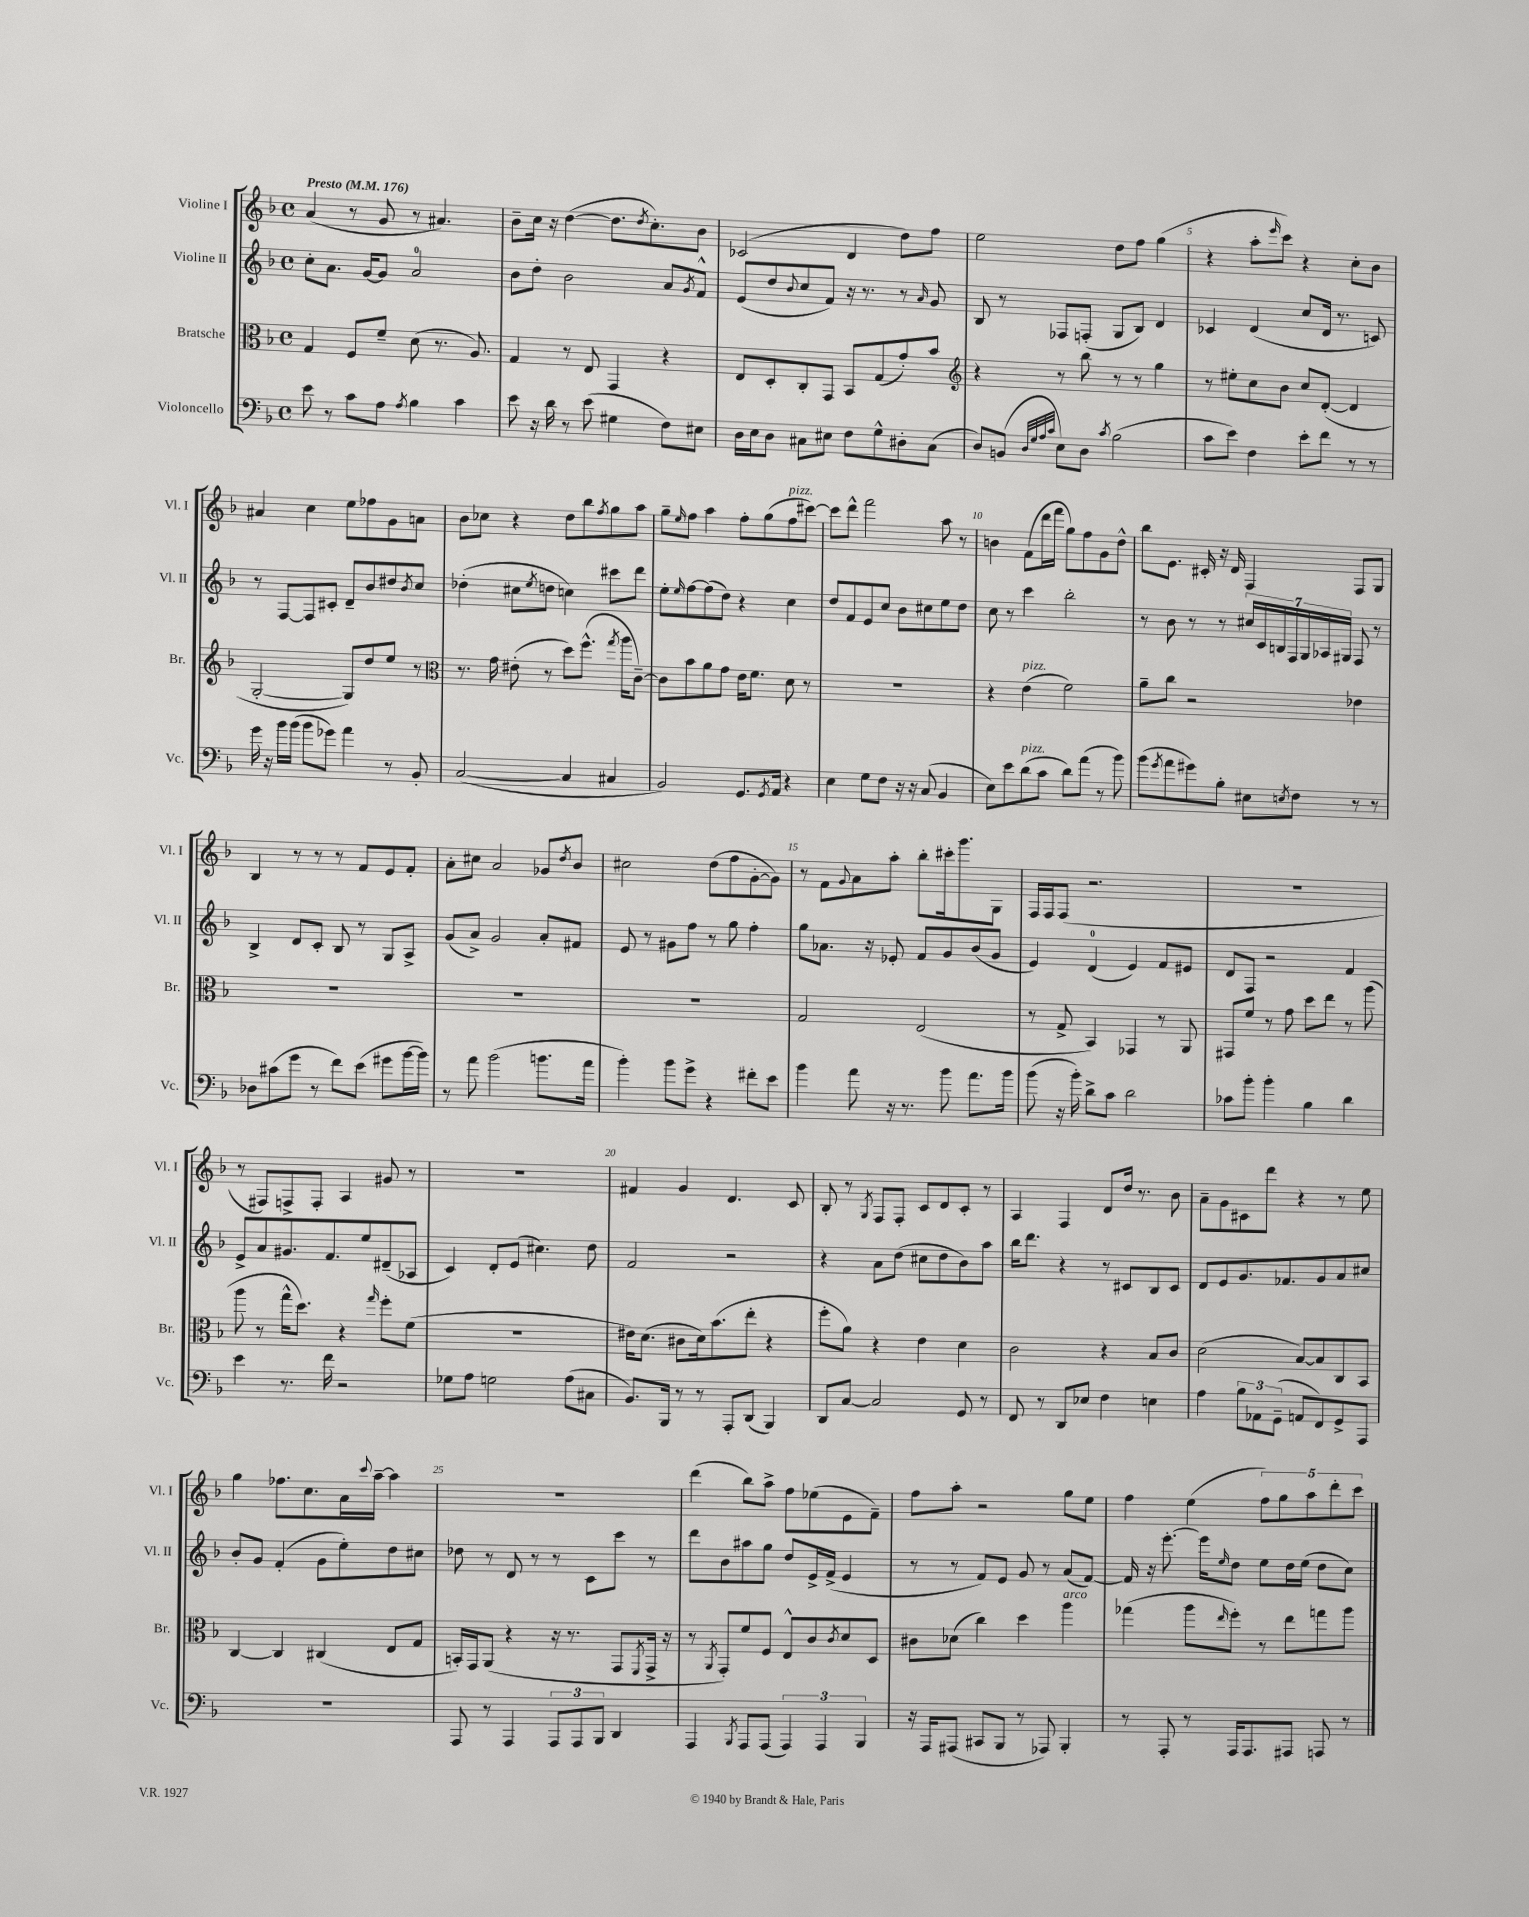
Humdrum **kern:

**kern	**kern	**kern	**kern
*part4	*part3	*part2	*part1
*staff4	*staff3	*staff2	*staff1
*I"Violoncello	*I"Bratsche	*I"Violine II	*I"Violine I
*I'Vc.	*I'Br.	*I'Vl. II	*I'Vl. I
*clefF4	*clefC3	*clefG2	*clefG2
*k[b-]	*k[b-]	*k[b-]	*k[b-]
*M4/4	*M4/4	*M4/4	*M4/4
*met(c)	*met(c)	*met(c)	*met(c)
*MM176	*MM176	*MM176	*MM176
=1	=1	=1	=1
!	!	!	!LO:TX:a:B:t=Presto
8e\	4G/	8cc'\L	(4a/
8r	.	8.a\J	.
8c\L	8F/L	.	8r
.	.	[16g/KL	.
8A\J	8f~/J	8g/J]	8g/
8qA/	.	.	.
4B-\	(8d\	2a/	8r
.	8.r	.	4.a#X/)
4c\	.	.	.
.	8.A/)	.	.
=2	=2	=2	=2
8e\	4G/	8b-\L	8b-~\L
16r	.	8dd'\J	16cc\Jk
16d\	.	.	16r
8r	8r	2b-\	([4dd\
(8e\	8E/	.	.
4G#X\	4GG/	.	8.dd\L]
.	.	.	8qdd/
.	.	.	8.cc'\)
8F\L)	4r	8a/L	.
.	.	8qg/	.
8E#X\J	.	8f^^/J	8b-\J
=3	=3	=3	=3
16D\LL	8E/L	(8e/L	(2c-X/
16E\J	.	.	.
8D\J	8D'/	8dd/	.
.	.	8qqb-/	.
8C#X\L	8C'/	8cc/	.
8E#X\J	8GG/J	8f/J)	.
8F\L	8BB-/L	16r	4d/
.	.	8.r	.
8G^^\	(8G/	.	.
8D#X'\	8g'/)	8r	8dd\L)
.	.	16qqa/	.
(8C#\J	8b-/J	8g/	8ff\J
=4	=4	=4	=4
*	*clefG2	*	*
8D/L)	4r	8B-/	2ee\
(8BBn/J	.	8r	.
32qqD/LLL	.	.	.
32qqG/	.	.	.
32qqA/	.	.	.
32qqc/JJJ	.	.	.
8E\L)	8r	8F-X/L	.
8D\J	8bb-\	(8Fn'/J	.
8qc/	.	.	.
(2B-\	8r	8G/L	8dd\L
.	8r	8B-/J)	8ff\J
.	4gg\	4d/	(4gg\
=5	=5	=5	=5
8c\L	8r	4c-X/	4r
8e\J)	8ee#X'\L	.	.
4F\	8cc\	(4d/	8aa'\L
.	.	.	16qqeee/
.	8b-\J	.	8ccc\J)
8e'\L	8cc/L	8cc/L	4r
8f\J	([8d'/J	16d/Jk	.
.	.	8.r	.
8r	4d/]	.	8cc'\L
8r	.	8cn/)	8b-\J
!!LO:LB:g=z
=6	=6	=6	=6
16g\	[2G'/	8r	4a#X/
16r	.	.	.
16b-\LL	.	[8F/L	.
(16b-\JJ	.	.	.
8b-\L	.	8F/]	4cc\
8g-X\J)	.	8c#X'/J	.
4a\	8G/L])	8d~/L	8ee\L
.	8dd/	8b-/	8ff-X\
8r	8ee/J	8dd#X/	8g\
.	.	8qb-/	.
8BB-'/	8r	8cc/J	8an\J
=7	=7	=7	=7
*	*clefC3	*	*
([2C/	8.r	(4dd-X'\	8b-\L
.	.	.	8cc-X\J
.	16g\	.	.
.	(8e#X'\	8cc#X\L	4r
.	.	8qee/	.
.	8r	8ddn\J	.
4C/]	8dd\L)	4ccn\)	8dd\L
.	(8.ff^^\J	.	8bb-\
.	.	.	8qff/
4C#X/	.	8ccc#X\L	8gg\
.	8qgg/	.	.
.	16aa\KL	.	.
.	[8c~\J)	8ddd\J	8aa\J
=8	=8	=8	=8
2BB-/)	8c\L]	8ee'\L	8gg~\L
.	.	16qqee/	16qqee/
.	8b-\	[8ff\	8ff\J
.	8a\	(8ff\]	4aa\
.	8g\J	8dd\J)	.
8.GG/L	16e\KL	4r	8ff'\L
.	8.f\J	.	.
.	.	.	(8gg\
8qGG/	.	.	.
16AA/Jk	.	.	.
!	!	!	!LO:TX:a:i:t=pizz.
4r	8d\	4cc\	8ff\
.	8r	.	[8ccc#X\J)
=9	=9	=9	=9
4E\	1r	8dd/L	8ccc#\L]
.	.	8f/	8ddd^^\J
8G\L	.	8e/	2fff\
8F\J	.	8cc/J	.
16r	.	8b-\L	.
16r	.	.	.
(8C/	.	8cc#X\	.
4BB-/	.	8ee\	8aa\
.	.	8dd\J	8r
=10	=10	=10	=10
8E\L)	4r	8cc\	4bn\
8e\	.	8r	.
!	!LO:TX:a:i:t=pizz.	!	!
!LO:TX:a:i:t=pizz.	!	!	!
(8d\	(4e\	4ccc\	(8f\L
8c\J	.	.	16ddd\L
.	.	.	16fff\JJ
8d\L)	2f\)	2bb-'\	8gg\L)
(8a\J	.	.	8ff\
8r	.	.	8g\
8b-\)	.	.	8dd^^\J
=11	=11	=11	=11
(8b-\L	8a~\L	8r	8bb-\L
8qg/	.	.	.
8a\	8cc\J	8b-\	8.e\J
8g#X\)	2r	8r	.
.	.	.	16c#X'/
8B-'\J	.	8r	16r
.	.	.	16d/
8E#X\L	.	28cc#X/LL	4F/
.	.	28c/	.
.	.	28Bn/	.
.	.	28F/	.
8qEn/	.	.	.
8F\J	.	.	.
.	.	28G/	.
.	.	28A-X/	.
.	.	28G#X/JJ	.
8r	4e-X\	8F/	8F/L
8r	.	8r	8G/J
!!LO:LB:g=z
=12	=12	=12	=12
8D-X\L	1r	4B-^/	4B-/
(8c#X\	.	.	.
8g\J	.	8d/L	8r
8r	.	8c'/J	8r
8f\L)	.	8B-/	8r
(8e\J	.	8r	8f/L
8g#X\L	.	8G/L	8e/
[16b-\L	.	8A^/J	8f'/J
16b-\JJ])	.	.	.
=13	=13	=13	=13
8r	1r	(8g/L	8a'\L
8a\	.	8a^/J)	8cc#X\J
(2b-\	.	2g/	2a/
8.bn\L	.	8a'/L	8g-X/L
.	.	.	8qdd/
.	.	8f#X/J	8b-/J
16a\Jk	.	.	.
=14	=14	=14	=14
4b-'\)	1r	8e/	2cc#X\
.	.	8r	.
8b-\L	.	8g#X\L	.
8g^\J	.	8ff\J	.
4r	.	8r	(8dd\L
.	.	8gg\	8ff\
8f#X'\L	.	4ff'\	[8g'\
8e\J	.	.	8g\J])
=15	=15	=15	=15
4b-\	2G/	8gg\L	8r
.	.	8.a-X\J	8f\L
.	.	.	8qqg/
8a\	.	.	8a\
.	.	16r	.
16r	.	8e-X'/	8aa'\J
8.r	.	.	.
.	(2E/	8f/L	8bb-'\L
8b-\	.	8g/	16ccc#X'\k
.	.	.	8.ggg\
8.a\L	.	(8b-/	.
.	.	8g/J	8G\J
16b-\Jk	.	.	.
=16	=16	=16	=16
(8b-\	8r	4e/)	16F/LL
.	.	.	16F/J
16r	8G^/	.	(8F/J
16b-'\)	.	.	.
8d^\L	4BB-/)	(4d/	2.r
8c\J	.	.	.
2d\	4GG-X/	4e/)	.
.	8r	8f/L	.
.	8AA/	8e#X/J	.
=17	=17	=17	=17
8c-X\L	8GG#X/L	8d/L	1r
8b-'\J	8f/J	8F/J	.
4b-'\	8r	2r	.
.	8g\	.	.
4B-\	8dd\L	.	.
.	8ee\J	.	.
4d\	8r	4f/	.
.	(8aa\	.	.
!!LO:LB:g=z
=18	=18	=18	=18
4e\	8aa\	8e^/L	8r
.	8r	8a/	8F#X/L)
8.r	16gg^^\KL	8.g#X/	8Fn^/
.	8.dd\J)	.	.
.	.	.	8F'/J
16f\	.	8.f/	.
2r	4r	.	4A/
.	.	8ee/	.
.	16qqgg/	.	.
.	8ff'\L	(8d#X~/	8g#X/
.	(8f\J	8A-X/J	8r
=19	=19	=19	=19
8G-X\L	1r	4c/)	1r
8A\J	.	.	.
2Gn\	.	8d'/L	.
.	.	(8e/J	.
.	.	4.cc#X\)	.
(8A\L	.	.	.
8C#X\J	.	8dd\	.
=20	=20	=20	=20
8.BB-/L)	16e#X\KL)	2f/	4f#X/
.	(8.d\J	.	.
16BBB-/Jk	.	.	.
8r	8c#X\L	.	4g/
8r	16d\k)	.	.
.	(8.b-\	.	.
8AAA'/L	.	2r	4.d/
(8DD/J	8ee'\J	.	.
4BBB-/)	4r	.	.
.	.	.	8c/
=21	=21	=21	=21
8DD/L	8ff'\L	4r	8B-'/
[8C/J	8a\J)	.	8r
.	.	.	8qG/
2C/]	4r	8a\L	8F/L
.	.	(8dd\J	8F'/J
.	4e\	8cc#X\L	8c/L
.	.	8dd\	8d/
8GG/	4d\	8b-\)	8c'/J
8r	.	8aa\J	8r
=22	=22	=22	=22
8FF/	2c\	16bb-\KL	4A/
.	.	8.ddd\J	.
8r	.	.	.
8DD/L	.	4r	4F/
8E-X/J	.	.	.
4F\	4r	8r	8d/L
.	.	8c#X/L	16dd/Jk
.	.	.	8.r
4En\	8B-/L	8B-/	.
.	8c/J	8c#/J	8b-\
=23	=23	=23	=23
4A\	(2d\	8d/L	8a~\L
.	.	8e/	8g\
12B-\L	.	8.g/	8c#X\
12AA-X\	.	.	.
.	.	.	8ddd\J
(12GG~\J	.	.	.
.	.	8.f-X/	.
8AAn/L	[8B-/L)	.	4r
8FF/)	8B-/]	8g/	.
8GG^/	8C/	8a/	8r
8AAA/J	8BB-/J	8cc#X/J	8ee\
!!LO:LB:g=z
=24	=24	=24	=24
1r	[4C/	8b-'/L	4gg\
.	.	8g/J	.
.	4C/]	(4f'/	8.ff-X\L
.	.	.	8.cc\
.	(4C#X/	8g\L	.
.	.	8ee'\)	16a\L
.	.	.	8qqccc/
.	.	.	[16aa~\JJ
.	8E/L	8dd\	4aa\]
.	8G/J	8cc#X\J	.
=25	=25	=25	=25
8AAA/	16BBn'/LL)	8dd-X\	1r
.	16GG/J	.	.
8r	(8AA/J	8r	.
4AAA/	4r	8d/	.
.	.	8r	.
12AAA/L	16r	8r	.
.	8.r	.	.
12AAA/	.	.	.
.	.	8c\L	.
12BBB-/J	.	.	.
4DD/	8GG/L	8ccc\J	.
.	8qFF/	.	.
.	16GG^/Jk	8r	.
.	16r	.	.
=26	=26	=26	=26
4AAA/	8r	8ddd\L	(4ddd\
.	8qAA/	.	.
.	8GG'/L)	8b-\	.
8qBBB-/	.	.	.
8AAA/L	8f/	8aa#X\	8bb-\L)
(8AAA/J	8F/J	8gg\J	8aa^\J
6AAA/)	8E^^/L	8dd/L	8ff\L
.	8c/	16e^/L	(8ee-X\
6AAA/	.	.	.
.	.	(16f^/JJ	.
.	8qc/	.	.
.	8d/	4e/	8e\
6BBB-/	.	.	.
.	8D/J	.	8f~\J)
=27	=27	=27	=27
16r	8c#X\L	8r	8ff\L
16AAA/KL	.	.	.
(8AAA#X/J	(8d-X\J	8r	8aa'\J
8CC#X/L	4cc\)	8f/L)	2r
8BBB-/J	.	8e/J	.
8r	4dd\	8g/	.
8AAA-X/)	.	8r	.
!	!LO:TX:a:i:t=arco	!	!
4BBB-'/	4aa\	(8a/L	8gg\L
.	.	[8f/J)	8ee\J
=28	=28	=28	=28
8r	(4gg-X\	16f/]	4ff\
.	.	16r	.
8AAA'/	.	[8.eee'\	.
8r	8aa\L	.	(4ee\
.	.	16eee\KL]	.
.	16qqee/	16qqee/	.
16AAA/KL	8ff'\J)	8dd\J	.
8.AAA/	.	.	.
.	8r	8ee\L	10ff\L)
.	.	.	10gg\
8AAA#X/J	8ee\L	16dd\L	.
.	.	(16ee\JJ	.
.	.	.	10aa\
8AAAn/	8ggn\	8dd\L	.
.	.	.	10ddd'\
8r	8aa\J	8cc\J)	.
.	.	.	10ccc\J
==	==	==	==
*-	*-	*-	*-
